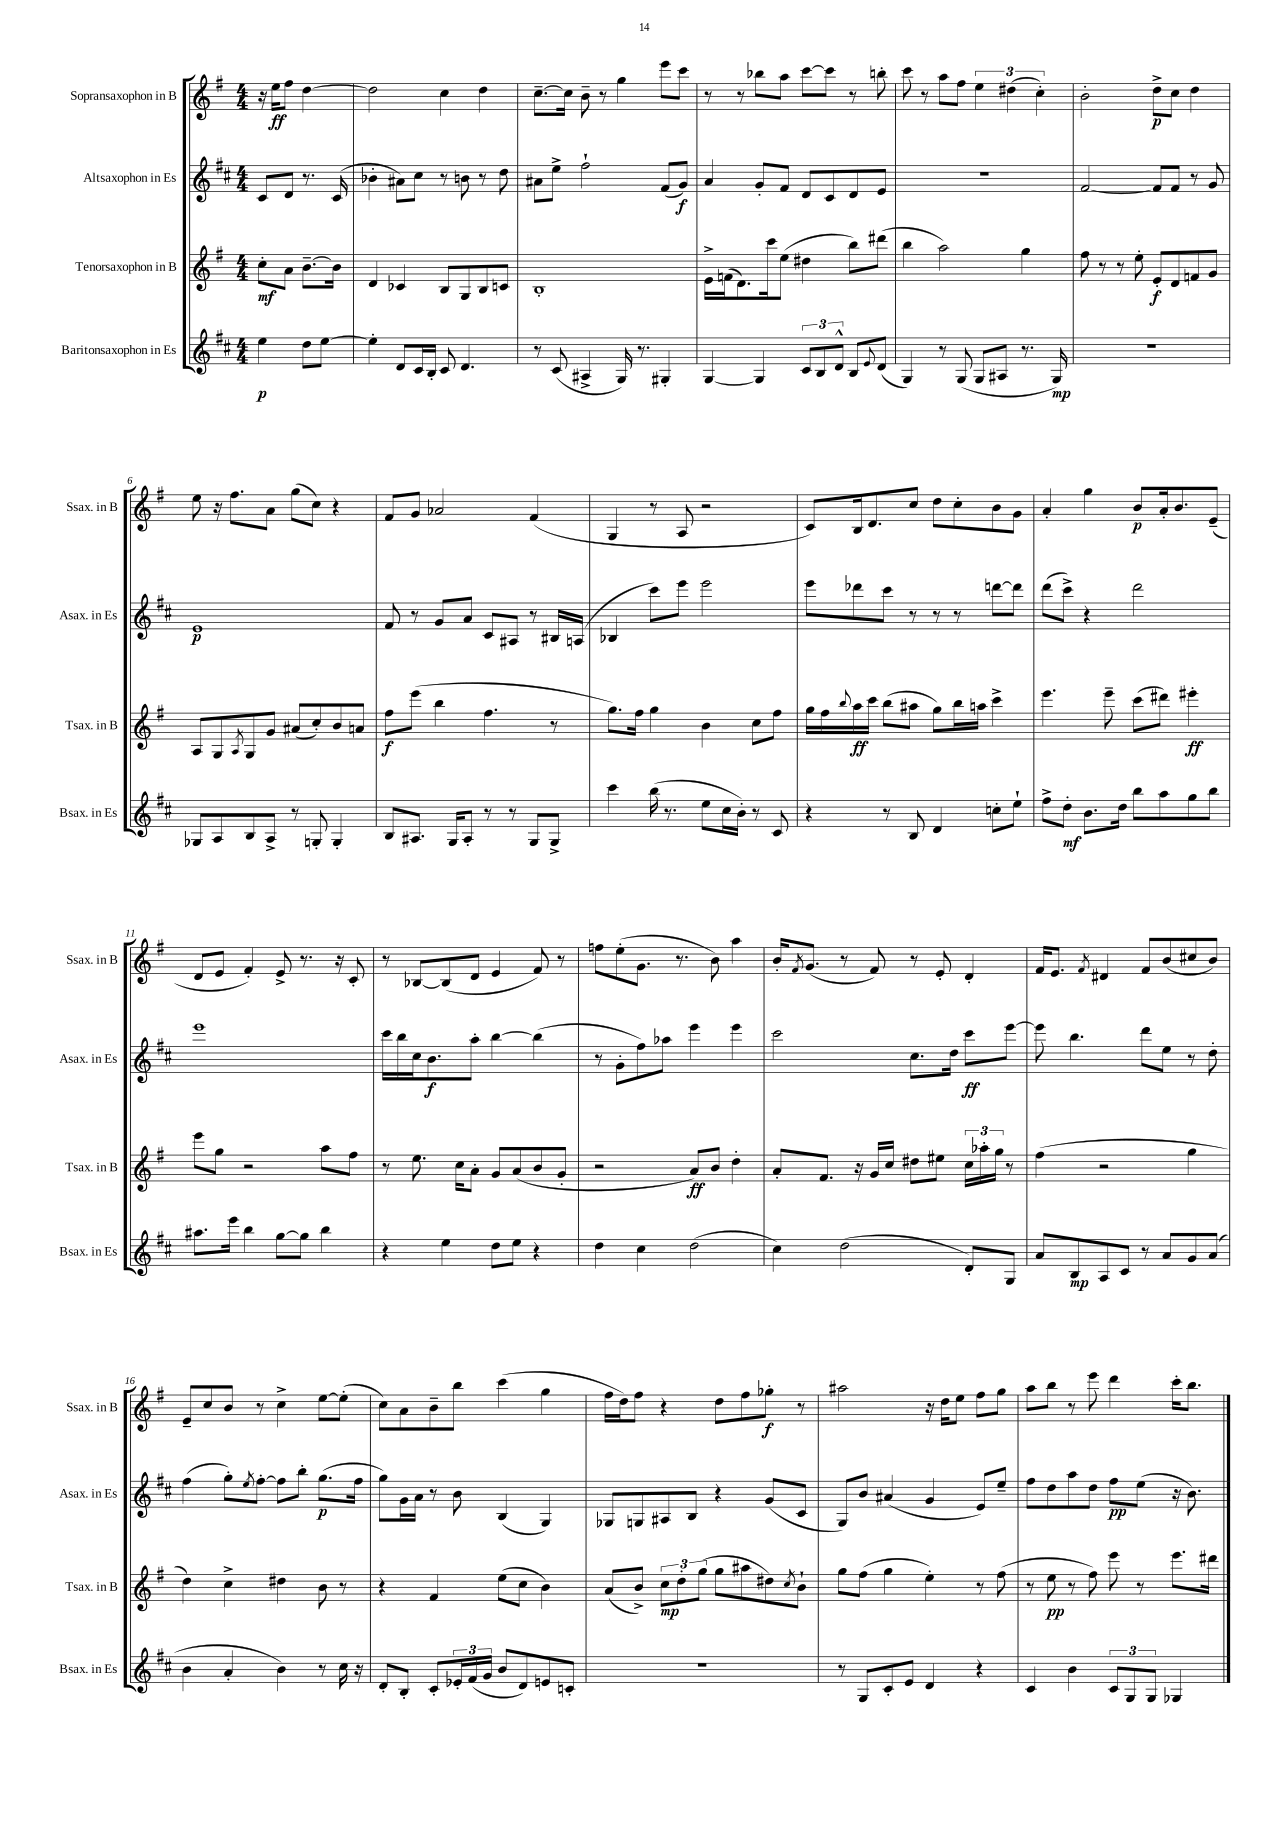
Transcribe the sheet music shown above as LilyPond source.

<<
\new StaffGroup <<
\new Staff = "s0" \with { instrumentName = "Sopransaxophon in B" shortInstrumentName = "Ssax. in B" } {
    \clef treble \key g \major \numericTimeSignature \time 4/4 \partial 2
    r16 e''16\ff fis''8 d''4~ |
    d''2 c''4 d''4 |
    c''8.~-- c''16 b'8-- r8 g''4 e'''8 c'''8 |
    r8 r8 bes''8 a''8 c'''8~ c'''8 r8 b''8-. |
    c'''8 r8 a''8 fis''8 \tuplet 3/2 { e''4 dis''4( c''4-.) } |
    b'2-. d''8->\p c''8 d''4 |
    e''8 r16 fis''8. a'8 g''8( c''8) r4 |
    fis'8 g'8 aes'2 fis'4( |
    g4 r8 a8 r2 |
    c'8) b16 d'8. c''8 d''8 c''8-. b'8 g'8 |
    a'4-. g''4 b'8\p a'16-. b'8. e'8--( |
    d'8 e'8 fis'4-.) e'8-> r8. r16 c'8-. |
    r8 bes8~ bes8( d'8 e'4 fis'8) r8 |
    f''8 e''8-.( g'8. r8. b'8) a''4 |
    b'16-. \acciaccatura { fis'8 } g'8.( r8 fis'8) r8 e'8-. d'4-. |
    fis'16 e'8. \acciaccatura { fis'8 } dis'4 fis'8 b'8( cis''8 b'8) |
    e'8-- c''8 b'8 r8 c''4-> e''8~ e''8-.( |
    c''8) a'8 b'8-- b''8 c'''4( g''4 |
    fis''16 d''16) fis''8 r4 d''8 fis''8 ges''8-.\f r8 |
    ais''2 r16 d''16 e''8 fis''8 g''8 |
    a''8 b''8 r8 e'''8 d'''4 c'''16-. b''8. \bar "|." |
}
\new Staff = "s1" \with { instrumentName = "Altsaxophon in Es" shortInstrumentName = "Asax. in Es" } {
    \clef treble \key d \major \numericTimeSignature \time 4/4 \partial 2
    cis'8 d'8 r8. cis'16( |
    bes'4-. ais'8) cis''8 r8 b'8 r8 d''8 |
    ais'8 e''8-> fis''2-! fis'8( g'8\f) |
    a'4 g'8-. fis'8 d'8 cis'8 d'8 e'8 |
    R1 |
    fis'2~ fis'8 fis'8 r8 g'8 |
    e'1\p |
    fis'8 r8 g'8 a'8 cis'8 ais8 r8 bis16 a16( |
    bes4 cis'''8) e'''8 e'''2 |
    e'''8 des'''8 cis'''8 r8 r8 r8 d'''8~ d'''8 |
    d'''8( cis'''8->) r4 d'''2 |
    e'''1 |
    cis'''16 b''16 cis''16 b'8.\f a''8-. b''4~ b''4( |
    r8 g'8-. fis''8) aes''8 e'''4 e'''4 |
    cis'''2 cis''8. d''16 cis'''8\ff e'''8~ |
    e'''8 b''4. d'''8 e''8 r8 d''8-. |
    fis''4( g''8-.) \acciaccatura { e''8 } fis''8~-. fis''8 b''8-. g''8.\p( fis''16 |
    g''8) g'16 a'16 r8 b'8 b4( g4) |
    ges8 g8 ais8 b8 r4 g'8( cis'8 |
    g8) b'8 ais'4( g'4 e'8) e''8-- |
    fis''8 d''8 a''8 d''8 fis''8\pp e''8( r16 b'8.) \bar "|." |
}
\new Staff = "s2" \with { instrumentName = "Tenorsaxophon in B" shortInstrumentName = "Tsax. in B" } {
    \clef treble \key g \major \numericTimeSignature \time 4/4 \partial 2
    c''8-.\mf a'8 b'8.~-- b'16 |
    d'4 ces'4 b8 g8 b8 c'8 |
    b1-. |
    e'16-> f'16( d'8.) c'''16 e''8( dis''4 b''8) dis'''8( |
    b''4 a''2) g''4 |
    fis''8 r8 r8 e''8-. e'8-.\f d'8 f'8 g'8 |
    a8 g8 \acciaccatura { a8 } g8 g'8 ais'8( c''8-.) b'8 a'8 |
    fis''8\f e'''8( b''4 fis''4. r8 |
    g''8.) fis''16 g''4 b'4 c''8 fis''8 |
    g''16 fis''16 \appoggiatura { b''8 } a''16\ff c'''16 b''8( ais''8 g''8) b''16 a''16 c'''4-> |
    e'''4. e'''8-- c'''8( dis'''8) eis'''4-.\ff |
    e'''8 g''8 r2 a''8 fis''8 |
    r8 e''8. c''16 a'8-. g'8 a'8( b'8 g'8-. |
    r2 a'8\ff) b'8 d''4-. |
    a'8-. fis'8. r16 g'16 c''16 dis''8 eis''8 \tuplet 3/2 { c''16 aes''16-. g''16 } r8 |
    fis''4( r2 g''4 |
    d''4) c''4-> dis''4 b'8 r8 |
    r4 fis'4 e''8( c''8 b'4) |
    a'8( b'8->) \tuplet 3/2 { c''8\mp d''8-. g''8( } g''8 ais''8 dis''8) \acciaccatura { c''8 } b'8-! |
    g''8 fis''8( g''4 e''4-.) r8 fis''8( |
    r8 e''8\pp r8 fis''8) e'''8 r8 e'''8. dis'''16 \bar "|." |
}
\new Staff = "s3" \with { instrumentName = "Baritonsaxophon in Es" shortInstrumentName = "Bsax. in Es" } {
    \clef treble \key d \major \numericTimeSignature \time 4/4 \partial 2
    e''4\p d''8 e''8~ |
    e''4-. d'8 cis'16 b16-. cis'8 d'4. |
    r8 cis'8( ais4-> g16) r8. gis4-. |
    g4~ g4 \tuplet 3/2 { cis'8 b8 d'8-^ } b8 \appoggiatura { e'8 } d'8( |
    g4) r8 g8( g8 ais8 r8. g16\mp) |
    R1 |
    ges8 a8 b8 a8-> r8 g8-. g4-. |
    b8 ais8. g16 ais8-. r8 r8 g8 g8-> |
    cis'''4 b''16( r8. e''8 cis''16 b'16-.) r8 cis'8 |
    r4 r8 b8 d'4 c''8-. e''8-! |
    fis''8-> d''8-.\mf b'8. d''16 b''8 a''8 g''8 b''8 |
    ais''8. e'''16 b''4 g''8~ g''8 b''4 |
    r4 e''4 d''8 e''8 r4 |
    d''4 cis''4 d''2( |
    cis''4) d''2( d'8-.) g8 |
    a'8 b8\mp a8 cis'8 r8 a'8 g'8 a'8( |
    b'4 a'4-. b'4) r8 cis''16 r16 |
    d'8-. b8-. cis'8-. \tuplet 3/2 { ees'16-. fis'16( g'16 } b'8 d'8) e'8 c'8-. |
    R1 |
    r8 g8 cis'8-. e'8 d'4 r4 |
    cis'4 b'4 \tuplet 3/2 { cis'8 g8 g8 } ges4 \bar "|." |
}
>>
>>
